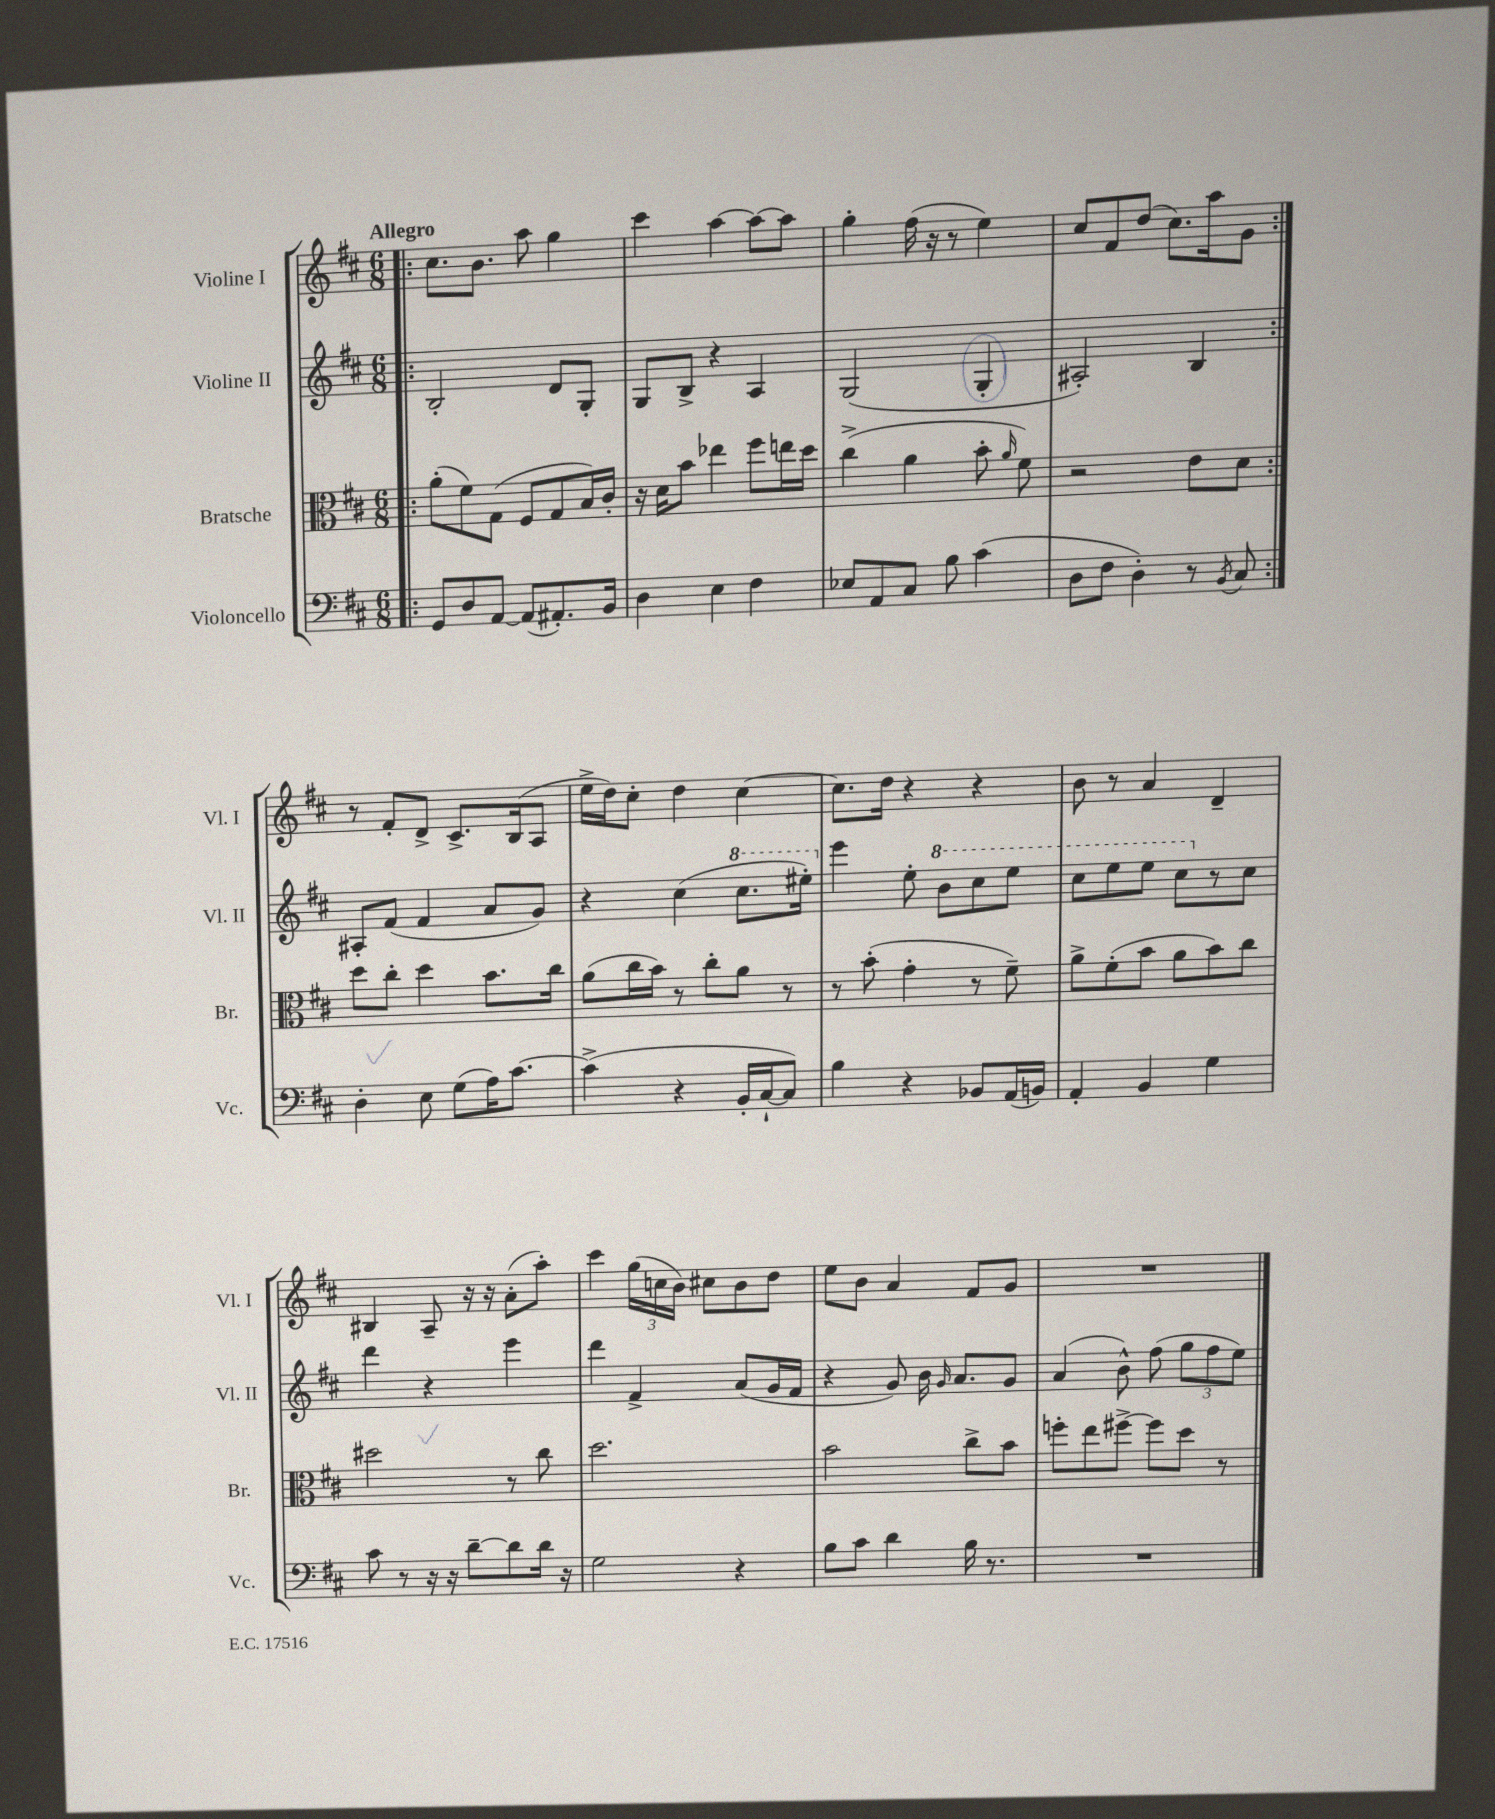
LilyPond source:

<<
\new StaffGroup <<
\new Staff = "s0" \with { instrumentName = "Violine I" shortInstrumentName = "Vl. I" } {
    \clef treble \key d \major \numericTimeSignature \time 6/8 \tempo "Allegro"
    \autoBeamOff \repeat volta 2 { \bar ".|:" cis''8.[ b'8.] a''8 g''4 |
    cis'''4 a''4~ a''8[~ a''8] |
    g''4-. fis''16( r16 r8 e''4) |
    cis''8[ fis'8 d''8]( cis''8.[) a''16 g'8] | }
    r8 fis'8[-. d'8]-> cis'8.[-> b16( a8] |
    e''16[-> d''16) cis''8]-. d''4 cis''4~ |
    cis''8.[ d''16] r4 r4 |
    b'8 r8 a'4 d'4-- |
    bis4 a8-- r16 r16 a'8[-.( a''8]-.) |
    cis'''4 \tuplet 3/2 { g''16[( c''16 b'16]) } cis''8[ b'8 d''8] |
    e''8[ b'8] a'4 fis'8[ g'8] |
    R2. \bar "|." |
}
\new Staff = "s1" \with { instrumentName = "Violine II" shortInstrumentName = "Vl. II" } {
    \clef treble \key d \major \numericTimeSignature \time 6/8
    \autoBeamOff \repeat volta 2 { \bar ".|:" b2-. d'8[ g8]-. |
    g8[ b8]-> r4 a4 |
    g2( g4-. |
    ais2-.) b4 | }
    ais8[-. fis'8]( fis'4 a'8[ g'8]) |
    r4 cis''4( \ottava #1 cis'''8.[ eis'''16]-.) \ottava #0 |
    e'''4 e''8-. \ottava #1 b''8[ cis'''8 e'''8] |
    cis'''8[ e'''8 e'''8] cis'''8[ \ottava #0 r8 cis''8] |
    d'''4 r4 e'''4 |
    d'''4 fis'4-> a'8[( g'16 fis'16] |
    r4 g'8) b'16 \grace { g'16 } a'8.[ g'8] |
    a'4( b'8-^) fis''8( \tuplet 3/2 { g''8[ fis''8 e''8]) } \bar "|." |
}
\new Staff = "s2" \with { instrumentName = "Bratsche" shortInstrumentName = "Br." } {
    \clef alto \key d \major \numericTimeSignature \time 6/8
    \autoBeamOff \repeat volta 2 { \bar ".|:" a'8[-.( fis'8) g8]( fis8[ g8 b16) cis'16]-. |
    r16 d'16[ b'8] ees''4 fis''8[ e''16 d''16] |
    cis''4->( a'4 b'8-. \grace { a'16 } fis'8) |
    r2 e'8[ d'8] | }
    d''8[ cis''8]-. d''4 b'8.[ cis''16] |
    a'8[( cis''16 b'16]) r8 cis''8[-. a'8] r8 |
    r8 b'8-.( g'4-. r8 fis'8--) |
    a'8[-> fis'8-.( b'8] a'8[ b'8) cis''8] |
    dis''2 r8 cis''8 |
    d''2. |
    b'2 cis''8[-> b'8] |
    f''8[-. e''8 fis''8]~-> fis''8[ d''8] r8 \bar "|." |
}
\new Staff = "s3" \with { instrumentName = "Violoncello" shortInstrumentName = "Vc." } {
    \clef bass \key d \major \numericTimeSignature \time 6/8
    \autoBeamOff \repeat volta 2 { \bar ".|:" g,8[ d8 a,8]~ a,8[( ais,8.-.) b,16] |
    d4 e4 fis4 |
    ees8[ a,8 cis8] b8 cis'4( |
    d8[ fis8] d4-.) r8 \acciaccatura { b,8 } cis8 | }
    d4-. e8 g8[( a16) cis'8.]~ |
    cis'4->( r4 b,16[-. cis16~-! cis8]) |
    b4 r4 bes,8[ a,16( b,16]) |
    a,4-. b,4 g4 |
    cis'8 r8 r16 r16 d'8[~-- d'8 d'16] r16 |
    g2 r4 |
    b8[ cis'8] d'4 b16 r8. |
    R2. \bar "|." |
}
>>
>>
\layout { \context { \Score \remove "Bar_number_engraver" } }
